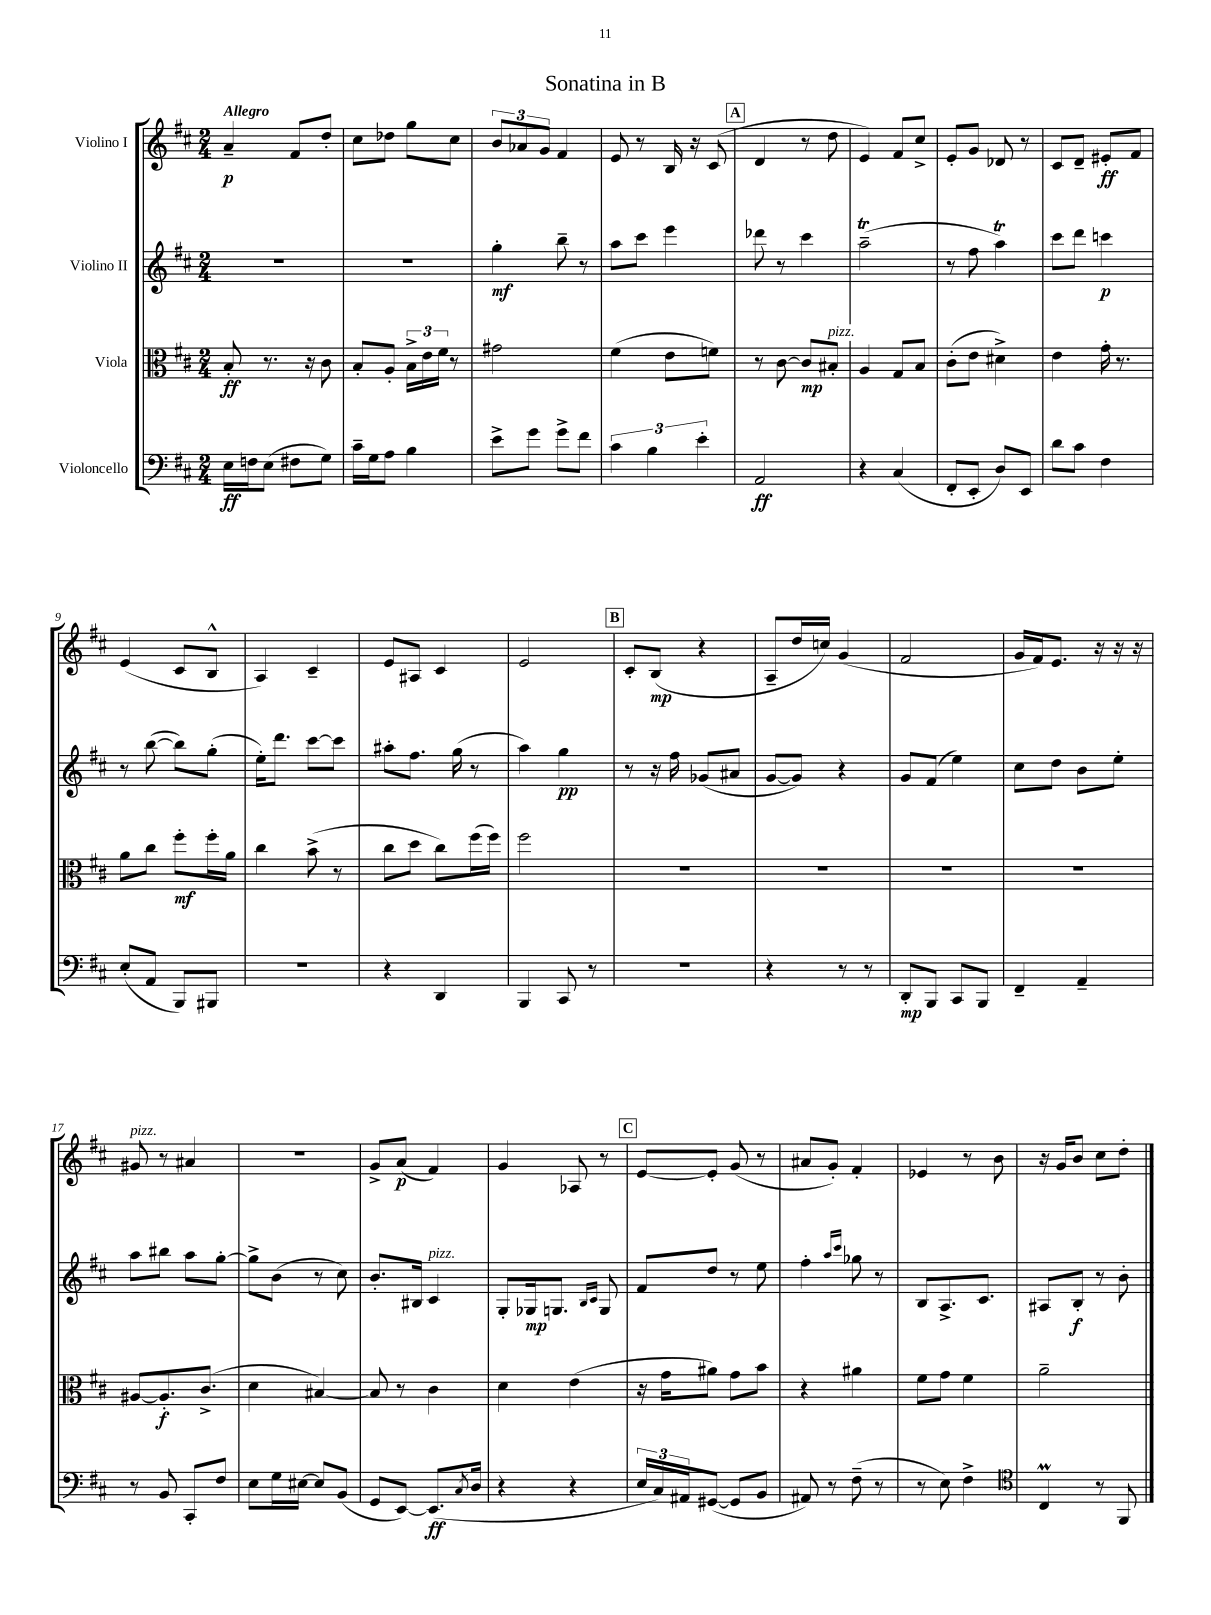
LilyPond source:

\header { title = "Sonatina in B" }
<<
\new StaffGroup <<
\new Staff = "s0" \with { instrumentName = "Violino I" } {
    \clef treble \key d \major \numericTimeSignature \time 2/4 \tempo "Allegro"
    a'4--\p fis'8 d''8-. |
    cis''8 des''8 g''8 cis''8 |
    \tuplet 3/2 { b'8 aes'8 g'8 } fis'4 |
    e'8 r8 b16 r16 cis'8( |
    \mark \markup { \box "A" } d'4 r8 d''8 |
    e'4) fis'8 cis''8-> |
    e'8-. g'8 des'8 r8 |
    cis'8 d'8-- eis'8-.\ff fis'8 |
    e'4( cis'8 b8-^ |
    a4) cis'4-- |
    e'8 ais8 cis'4 |
    e'2 |
    \mark \markup { \box "B" } cis'8-. b8\mp( r4 |
    a8-- d''16 c''16) g'4( |
    fis'2 |
    g'16 fis'16) e'8. r16 r16 r16 |
    gis'8^\markup { \italic "pizz." } r8 ais'4 |
    R2 |
    g'8-> a'8\p( fis'4) |
    g'4 aes8 r8 |
    \mark \markup { \box "C" } e'8~ e'8-. g'8( r8 |
    ais'8 g'8-.) fis'4-. |
    ees'4 r8 b'8 |
    r16 g'16 b'8 cis''8 d''8-. \bar "|." |
}
\new Staff = "s1" \with { instrumentName = "Violino II" } {
    \clef treble \key d \major \numericTimeSignature \time 2/4
    R2 |
    R2 |
    g''4-.\mf b''8-- r8 |
    a''8 cis'''8 e'''4 |
    \mark \markup { \box "A" } des'''8 r8 cis'''4 |
    a''2--\trill( |
    r8 fis''8 a''4\trill) |
    cis'''8 d'''8 c'''4\p |
    r8 b''8~( b''8) g''8-.( |
    e''16-.) d'''8. cis'''8~ cis'''8 |
    ais''8-. fis''8. g''16( r8 |
    a''4) g''4\pp |
    \mark \markup { \box "B" } r8 r16 fis''16 ges'8( ais'8 |
    g'8~ g'8) r4 |
    g'8 fis'8( e''4) |
    cis''8 d''8 b'8 e''8-. |
    a''8 bis''8 a''8 g''8~-. |
    g''8-> b'8( r8 cis''8) |
    b'8.-. bis16 cis'4^\markup { \italic "pizz." } |
    g8-. ges16\mp g8. \grace { b16 cis'16 } g8 |
    \mark \markup { \box "C" } fis'8 d''8 r8 e''8 |
    fis''4-. \grace { a''16 cis'''16 } ges''8 r8 |
    b8 a8.-> cis'8. |
    ais8 b8-.\f r8 b'8-. \bar "|." |
}
\new Staff = "s2" \with { instrumentName = "Viola" } {
    \clef alto \key d \major \numericTimeSignature \time 2/4
    b8-.\ff r8. r16 cis'8 |
    b8-. a8-. \tuplet 3/2 { b16-> e'16 fis'16 } r8 |
    gis'2 |
    fis'4( e'8 f'8) |
    \mark \markup { \box "A" } r8 cis'8~ cis'8\mp bis8-.^\markup { \italic "pizz." } |
    a4 g8 b8 |
    cis'8-.( e'8 dis'4->) |
    e'4 g'16-. r8. |
    a'8 cis''8 fis''8-.\mf fis''16-. a'16 |
    cis''4 b'8->( r8 |
    cis''8 d''8 cis''8) fis''16( fis''16) |
    fis''2 |
    \mark \markup { \box "B" } R2 |
    R2 |
    R2 |
    R2 |
    ais8~ ais8.-.\f cis'8.->( |
    d'4 bis4~) |
    bis8 r8 cis'4 |
    d'4 e'4( |
    \mark \markup { \box "C" } r16 g'16 ais'8) g'8 b'8 |
    r4 ais'4 |
    fis'8 g'8 fis'4 |
    a'2-- \bar "|." |
}
\new Staff = "s3" \with { instrumentName = "Violoncello" } {
    \clef bass \key d \major \numericTimeSignature \time 2/4
    e16\ff f16 e8( fis8 g8) |
    cis'16-- g16 a8 b4 |
    e'8-> g'8 g'8-> fis'8 |
    \tuplet 3/2 { cis'4 b4 e'4-. } |
    \mark \markup { \box "A" } a,2\ff |
    r4 cis4( |
    fis,8-. e,8-. d8) e,8 |
    d'8 cis'8 fis4 |
    e8-.( a,8 b,,8) bis,,8 |
    r2 |
    r4 d,4 |
    b,,4 cis,8 r8 |
    \mark \markup { \box "B" } R2 |
    r4 r8 r8 |
    d,8-.\mp b,,8 cis,8 b,,8 |
    fis,4-- a,4-- |
    r8 b,8 cis,8-. fis8 |
    e8 g16 eis16~ eis8 b,8( |
    g,8 e,8~) e,8.\ff( \acciaccatura { cis8 } d16 |
    r4 r4 |
    \mark \markup { \box "C" } \tuplet 3/2 { e16 cis16) ais,16 } gis,8~( gis,8 b,8 |
    ais,8) r8 fis8--( r8 |
    r8 e8) fis4-> |
    \clef tenor cis4\prall r8 fis,8 \bar "|." |
}
>>
>>
